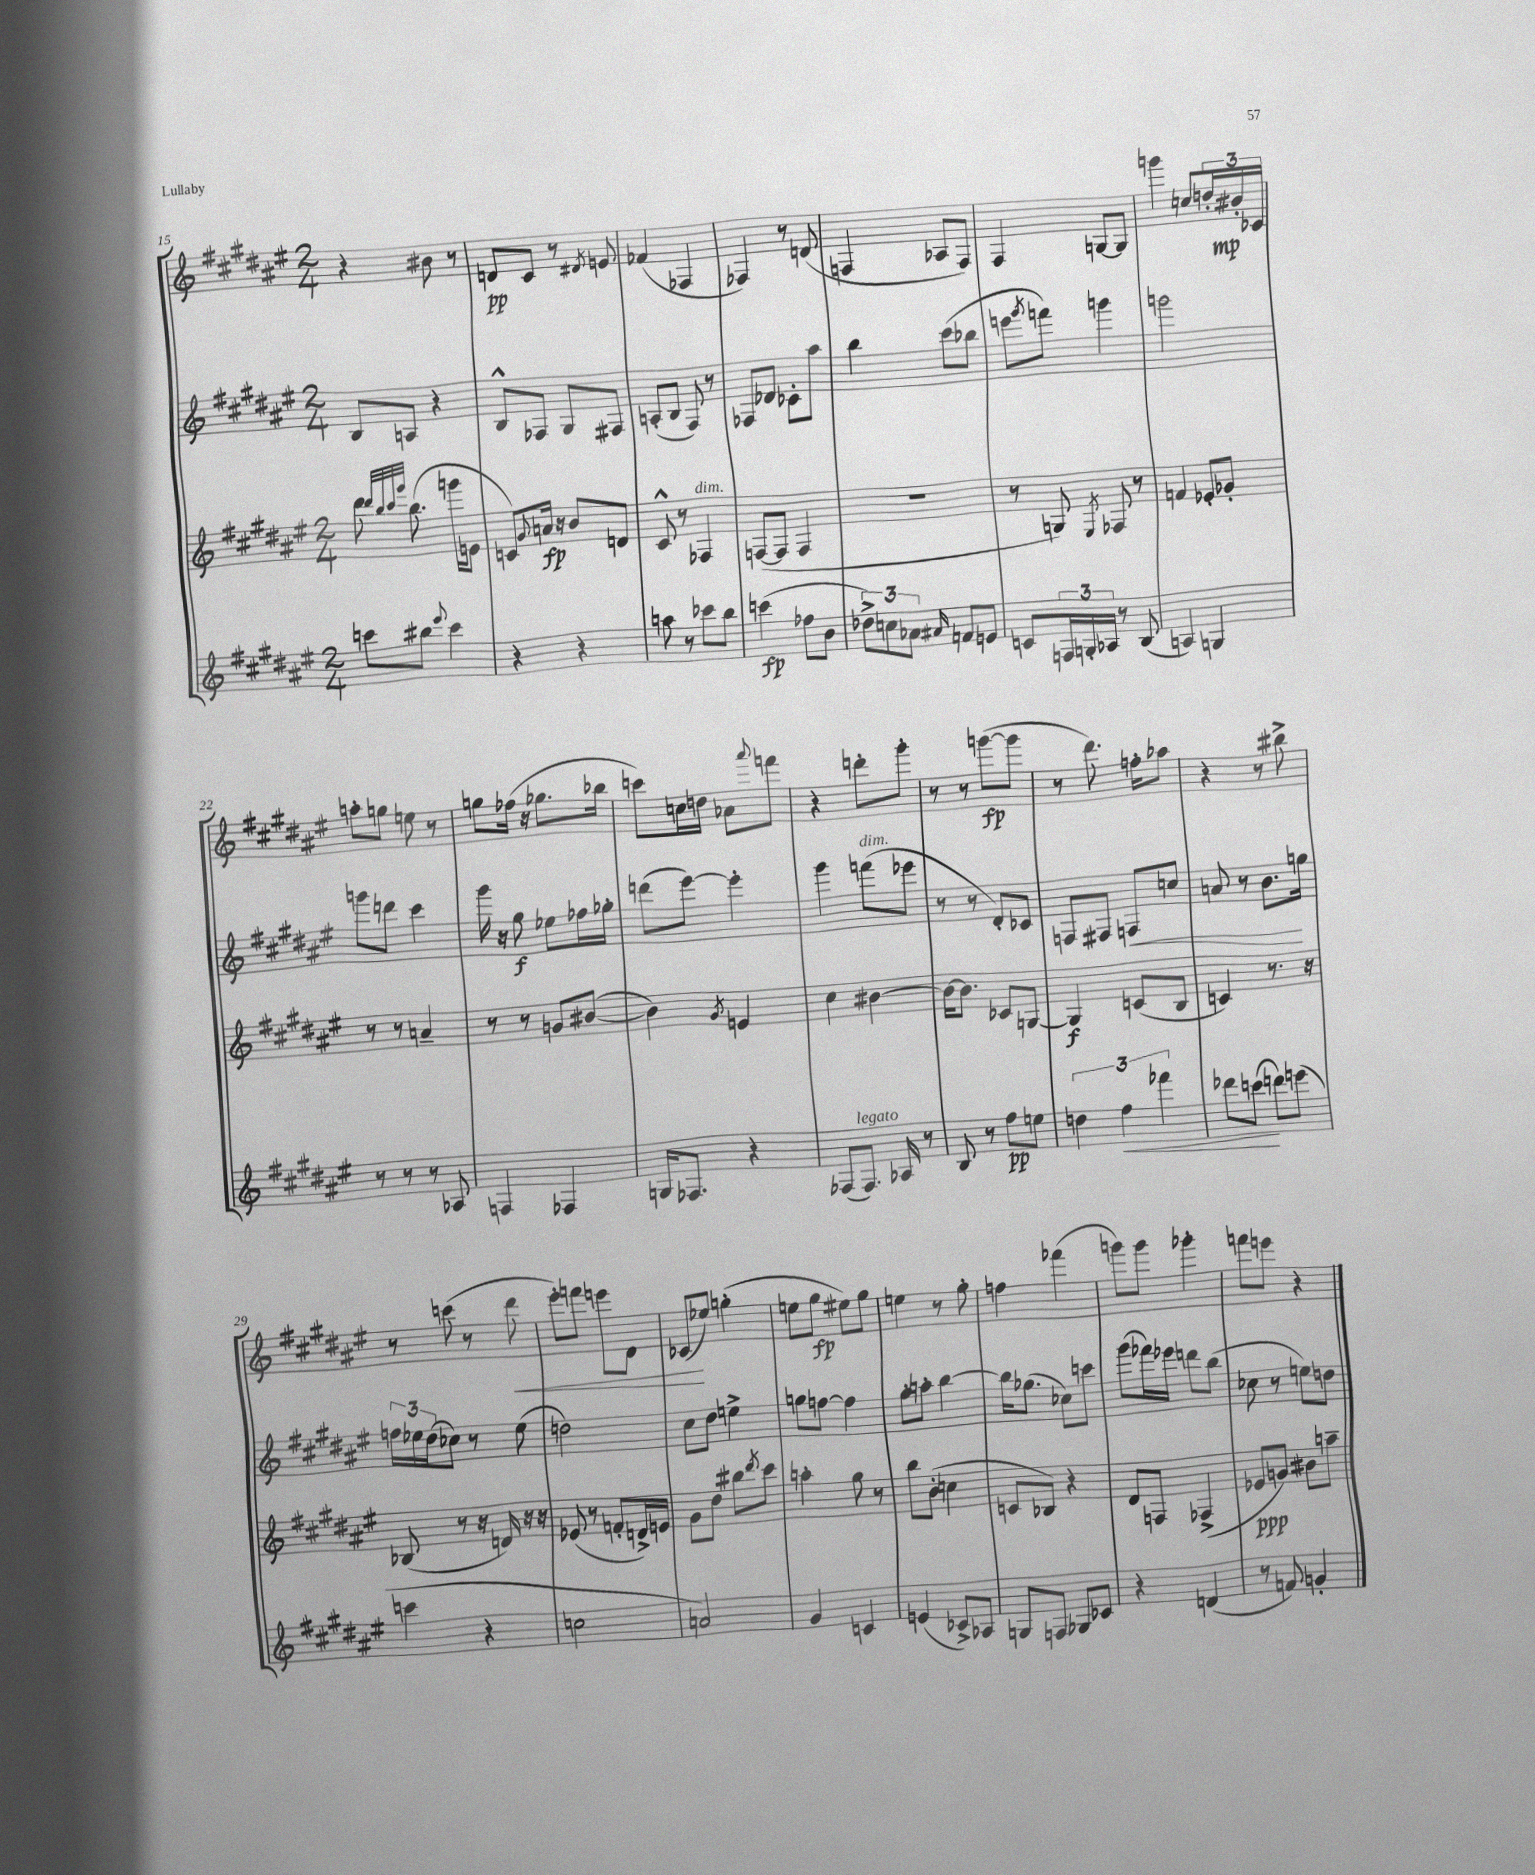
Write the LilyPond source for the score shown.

<<
\new StaffGroup <<
\new Staff = "s0" {
    \clef treble \key fis \major \numericTimeSignature \time 2/4
    r4 bis'8 r8 |
    d'8\pp cis'8 r8 \acciaccatura { dis'8 } e'8 |
    fes'4( fes4 |
    fes4) r8 d'8( |
    f4 aes8 f8) |
    fis4 g8~ g8 |
    g'''4 c''8 \tuplet 3/2 { d''16-. bis'16-.\mp ces'16 } |
    a''8-. g''8 e''8 r8 |
    g''8 fes''16( r16 ges''8. bes''16 |
    c'''8) c''16 d''16 aes'8 \appoggiatura { ais'''8 } f'''8 |
    r4 d'''8-. gis'''8-. |
    r8 r8 g'''8~\fp( g'''8 |
    r8 dis'''8.) f''16-. aes''8 |
    r4 r8 bis''8-> |
    r8 c'''8( r8 dis'''8\< |
    eis'''8-.) f'''8 e'''8 dis'8 |
    ces'8\!( ees''8) g''4-.( |
    e''8 gis''8\fp eis''8) gis''8 |
    e''4 r8 gis''8-. |
    f''4 fes'''4( |
    g'''8) g'''8 ges'''4-. |
    f'''8 e'''8 r4 \bar "|." |
}
\new Staff = "s1" {
    \clef treble \key fis \major \numericTimeSignature \time 2/4
    b8 a8 r4 |
    b8-^ fes8 gis8 fis8 |
    a8-.( b8 fis8) r8 |
    fes8 des'8 ces'8-. ais''8 |
    b''4 cis'''8( bes''8 |
    e'''8 \acciaccatura { gis'''8 } f'''8) g'''4 |
    g'''2 |
    g'''8 d'''8 cis'''4 |
    gis'''16 r16 gis''8\f ees''8 fes''16 ges''16-. |
    d'''8( eis'''8~) eis'''4-. |
    gis'''4 f'''8^\markup { \italic "dim." }( ees'''8 |
    r8 r8 dis'8-.) ces'8 |
    f8 fis8 f8\< c''8 |
    a'8 r8 b'8.\! g''16 |
    \tuplet 3/2 { f''16 ees''16 dis''16( } ces''8) r8 ees''8( |
    d''2) |
    cis''8 dis''8 e''4-> |
    g''8 f''8~ f''4 |
    gis''8-. a''8-. b''4~ |
    b''16 ges''8.( ces''8) c'''8 |
    gis'''8( fes'''16) ees'''16 d'''8 b''8( |
    ces''8 r8 e''8) d''8 \bar "|." |
}
\new Staff = "s2" {
    \clef treble \key fis \major \numericTimeSignature \time 2/4
    dis'''8 \grace { dis'''32 b''32 cis'''32 gis'''32 } b''8.( g'''16 e'8 |
    c'8) \appoggiatura { gis'8 } a'16\fp r16 b'8 d'8 |
    cis'8-^ r8 fes4^\markup { \italic "dim." } |
    f8~( f8 f4 |
    r2 |
    r8 g8) \acciaccatura { eis8 } fes8 r8 |
    f'4 ees'8-. ges'8-. |
    r8 r8 a'4-- |
    r8 r8 g'8 bis'8~( |
    bis'4) \acciaccatura { gis'8 } e'4 |
    cis''4 bis'4~ |
    bis'16~ bis'8. ces'8 g8~ |
    g4\f c'8( b8 |
    c'4) r8. r16 |
    bes8( r8 r16 d'16) r16 r16 |
    ees'8( r8 f'8-. d'16->) e'16 |
    gis'8 dis''8 bis''8 \acciaccatura { dis'''8 } cis'''8 |
    a''4-. gis''8 r8 |
    b''8 b'8-.( c''4 |
    c'8 bes8) r4 |
    dis'8 f8 fes4->( |
    ees'8\ppp g'8) bis'8 a''8-- \bar "|." |
}
\new Staff = "s3" {
    \clef treble \key fis \major \numericTimeSignature \time 2/4
    c'''8 bis''8 \appoggiatura { eis'''8 } c'''4 |
    r4 r4 |
    a''8 r8 ces'''8 b''8 |
    c'''4\fp( fes''8 b'8 |
    \tuplet 3/2 { des''8->) c''8 aes'8 } \grace { ais'16 } f'8 e'8 |
    c'8 \tuplet 3/2 { f16 g16-. aes16 } r8 b8( |
    a4) g4 |
    r8 r8 r8 aes8 |
    f4 fes4 |
    g16 fes8. r4 |
    fes8( fes8.^\markup { \italic "legato" }) aes16 r8 |
    b8 r8 fis''8\pp e''8 |
    \tuplet 3/2 { d''4 fis''4\< fes'''4 } |
    des'''8 c'''8\!( d'''8) e'''8( |
    c'''4 r4 |
    c''2 |
    a'2) |
    gis'4 c'4 |
    e'4( ces'8->) aes8 |
    g8 f8 ges8 ces'8 |
    r4 d'4( |
    r8 f'8) g'4-. \bar "|." |
}
>>
>>
\layout { \context { \Score currentBarNumber = #15 } }
